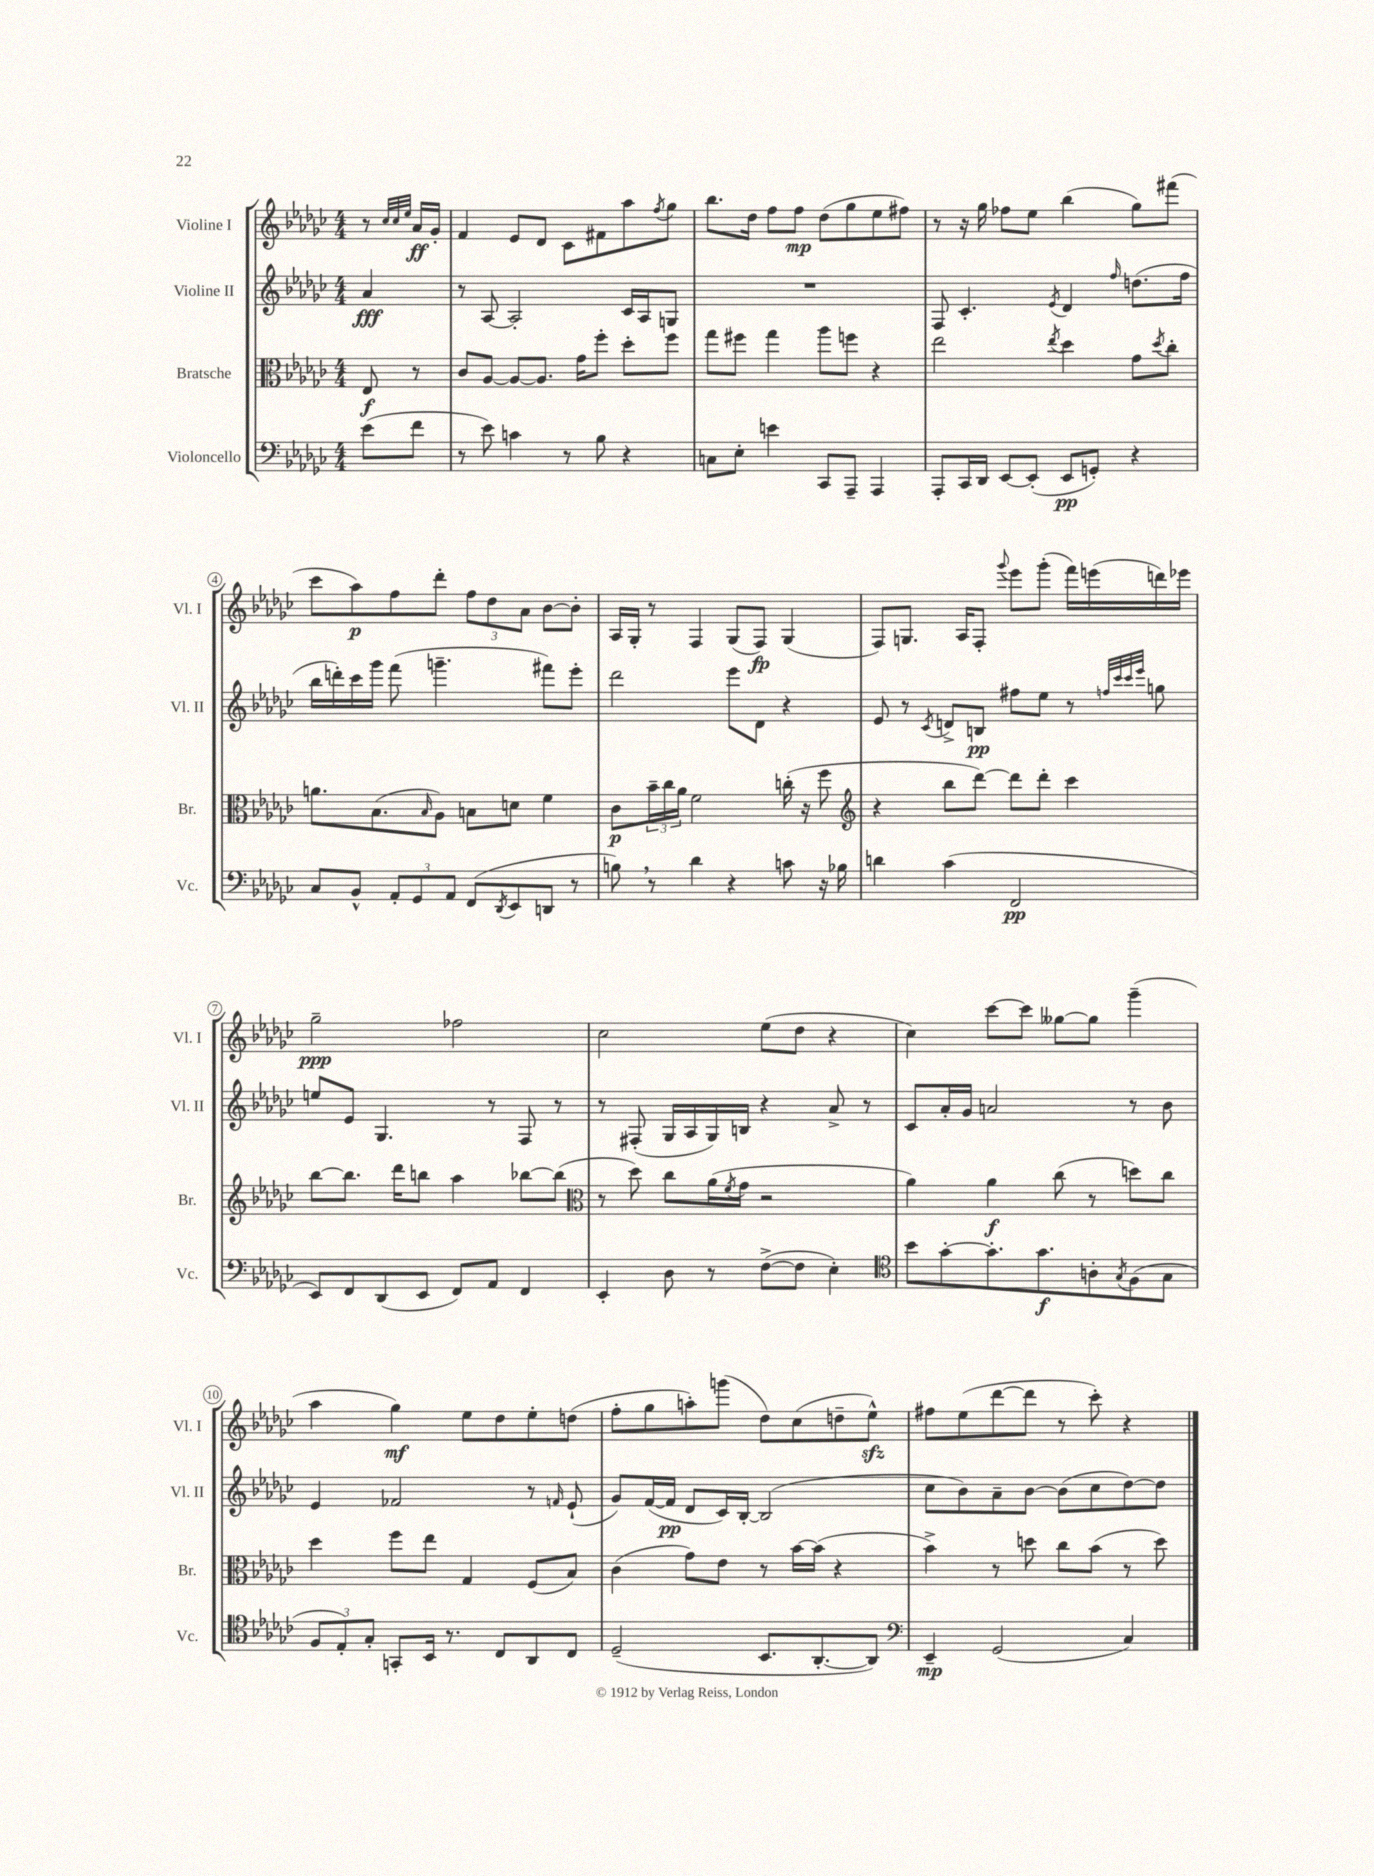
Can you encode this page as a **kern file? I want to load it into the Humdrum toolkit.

**kern	**kern	**kern	**kern
*staff4	*staff3	*staff2	*staff1
*clefF4	*clefC3	*clefG2	*clefG2
*k[b-e-a-d-g-c-]	*k[b-e-a-d-g-c-]	*k[b-e-a-d-g-c-]	*k[b-e-a-d-g-c-]
*M4/4	*M4/4	*M4/4	*M4/4
(8e-	8E-	4a-	8r
.	.	.	32qqcc-
.	.	.	32qqcc-
.	.	.	32qqee-
8f	8r	.	16a-
.	.	.	16g-'
=	=	=	=
8r	8c-	8r	4f
8e-)	[8A-	[8A-	.
4c	8A-_	2A-']	8e-
.	8.A-]	.	8d-
8r	.	.	8c-
.	16g-	.	.
8B-	8ff'	.	8f#
4r	8dd-'	16c-	8aa-
.	.	16A-	.
.	.	.	8qff
.	8ff	8G	8gg-
=	=	=	=
8C	8gg-	1r	8.bb-
8E-'	8ff#	.	.
.	.	.	16dd-
4e	4gg-	.	8ff
.	.	.	8ff
8CC-	8aa-	.	(8dd-
8AAA-~	8ff	.	8gg-
4AAA-	4r	.	8ee-
.	.	.	8ff#)
=	=	=	=
8AAA-'	2ee-	8F	8r
16CC-	.	4.c-'	16r
16DD-	.	.	16gg-
[8EE-	.	.	8ff-
(8EE-']	.	.	8ee-
.	8qee-	8qe-	.
8EE-	4dd-	4d-	(4bb-
8GG')	.	.	.
.	.	16qqff	.
4r	8g-	(8.dd	8gg-)
.	8qdd-	.	.
.	8cc-'	.	(8fff#
.	.	16ff	.
=	=	=	=
8C-	8.a	16bb-	8ccc-
.	.	16ddd')	.
8BB-^^	.	16ccc-	8aa-)
.	(8.B-	16ggg-	.
12AA-'	.	(8fff	8ff
12GG-	.	.	.
.	16qqB-	.	.
.	8A-)	4.ggg~	8ddd-'
12AA-	.	.	.
(8FF	8B	.	12ff
.	.	.	12dd-
8qDD-	.	.	.
8EE-	8d	.	.
.	.	.	12a-
8DD	4f	8fff#)	[8b-
8r	.	8eee-'	8b-']
=	=	=	=
8B)	8c-	2ddd-	16A-
.	.	.	16G-'
8r	24b-~	.	8r
.	24cc-	.	.
.	24a-	.	.
4d-	2f	.	4F
4r	.	8eee-	(8G-
.	.	8d-	8F)
8c	(16cc'	4r	(4G-
.	16r	.	.
16r	8ff	.	.
16B-	.	.	.
=	=	=	=
*	*clefG2	*	*
4d	4r	8e-	8F)
.	.	8r	8.G
.	.	8qc-	.
(4c-	8bb-	8d^	.
.	.	.	16A-
.	[8ddd-)	8B	8F'
.	.	.	8qqggg-
2FF	8ddd-]	8ff#	8eee-
.	8ddd-'	8ee-	(8ggg-'
.	4ccc-	8r	16fff)
.	.	.	(16eee
.	.	32qqff	.
.	.	32qqccc-	.
.	.	32qqccc-	.
.	.	32qqeee-	.
.	.	8gg	16ddd)
.	.	.	16eee-
=	=	=	=
8EE-)	[8bb-	8ee	2gg-~
8FF	8.bb-]	8e-	.
(8DD-	.	4.G-	.
.	16ddd-	.	.
8EE-	8bb	.	.
8FF)	4aa-	.	2ff-
8AA-	.	8r	.
4FF	[8bb-	8F	.
.	(8bb-]	8r	.
=	=	=	=
*	*clefC3	*	*
4EE-'	8r	8r	2cc-
.	8dd-)	(8F#'	.
8D-	8cc-	16G-	.
.	.	16A-	.
8r	(16a-	16G-)	.
.	8qf	.	.
.	16g-	16B	.
([8F^	2r	4r	(8ee-
8F]	.	.	8dd-
4E-')	.	8a-^	4r
.	.	8r	.
=	=	=	=
*clefC4	*	*	*
8b-	4a-)	8c-	4cc-)
[8g-'	.	16a-'	.
.	.	16g-	.
8.g-']	4a-	2a	[8ccc-
.	.	.	8ccc-]
8.g-	.	.	.
.	(8cc-	.	[8gg--
8A'	8r	.	8gg--]
8qG-	.	.	.
(8F	8dd)	8r	(4ggg-~
8G-	8cc-	8b-	.
=	=	=	=
12F	4dd-	4e-	4aa-
12E-')	.	.	.
12G-'	.	.	.
8GG'	8ff	2f-	4gg-)
16BB-	8ee-	.	.
8.r	.	.	.
.	4G-	.	8ee-
8C-	.	.	8dd-
8AA-	(8F	8r	8ee-'
.	.	16qqf	.
8C-	8B-)	(8e-`	(8dd
=	=	=	=
(2D-~	(4c-	8g-)	8ff'
.	.	([16f	8gg-
.	.	16f]	.
.	8g-)	8d-	8aa')
.	8e-	16c-)	(8ggg
.	.	[16B-'	.
8.BB-	8r	(2B-]	8dd-)
.	[16b-	.	(8cc-
[8.AA-'	(16b-]	.	.
.	4r	.	8dd~
8AA-])	.	.	8ee-^^)
=	=	=	=
*clefF4	*	*	*
4EE-~	4b-^)	8cc-	8ff#
.	.	8b-)	(8ee-
(2GG-	8r	8a-~	[8ddd-
.	8dd	[8b-	8ddd-]
.	8cc-	(8b-]	8r
.	(8b-	8cc-	8ccc-')
4C-)	8r	[8dd-)	4r
.	8dd)	8dd-]	.
==	==	==	==
*-	*-	*-	*-
